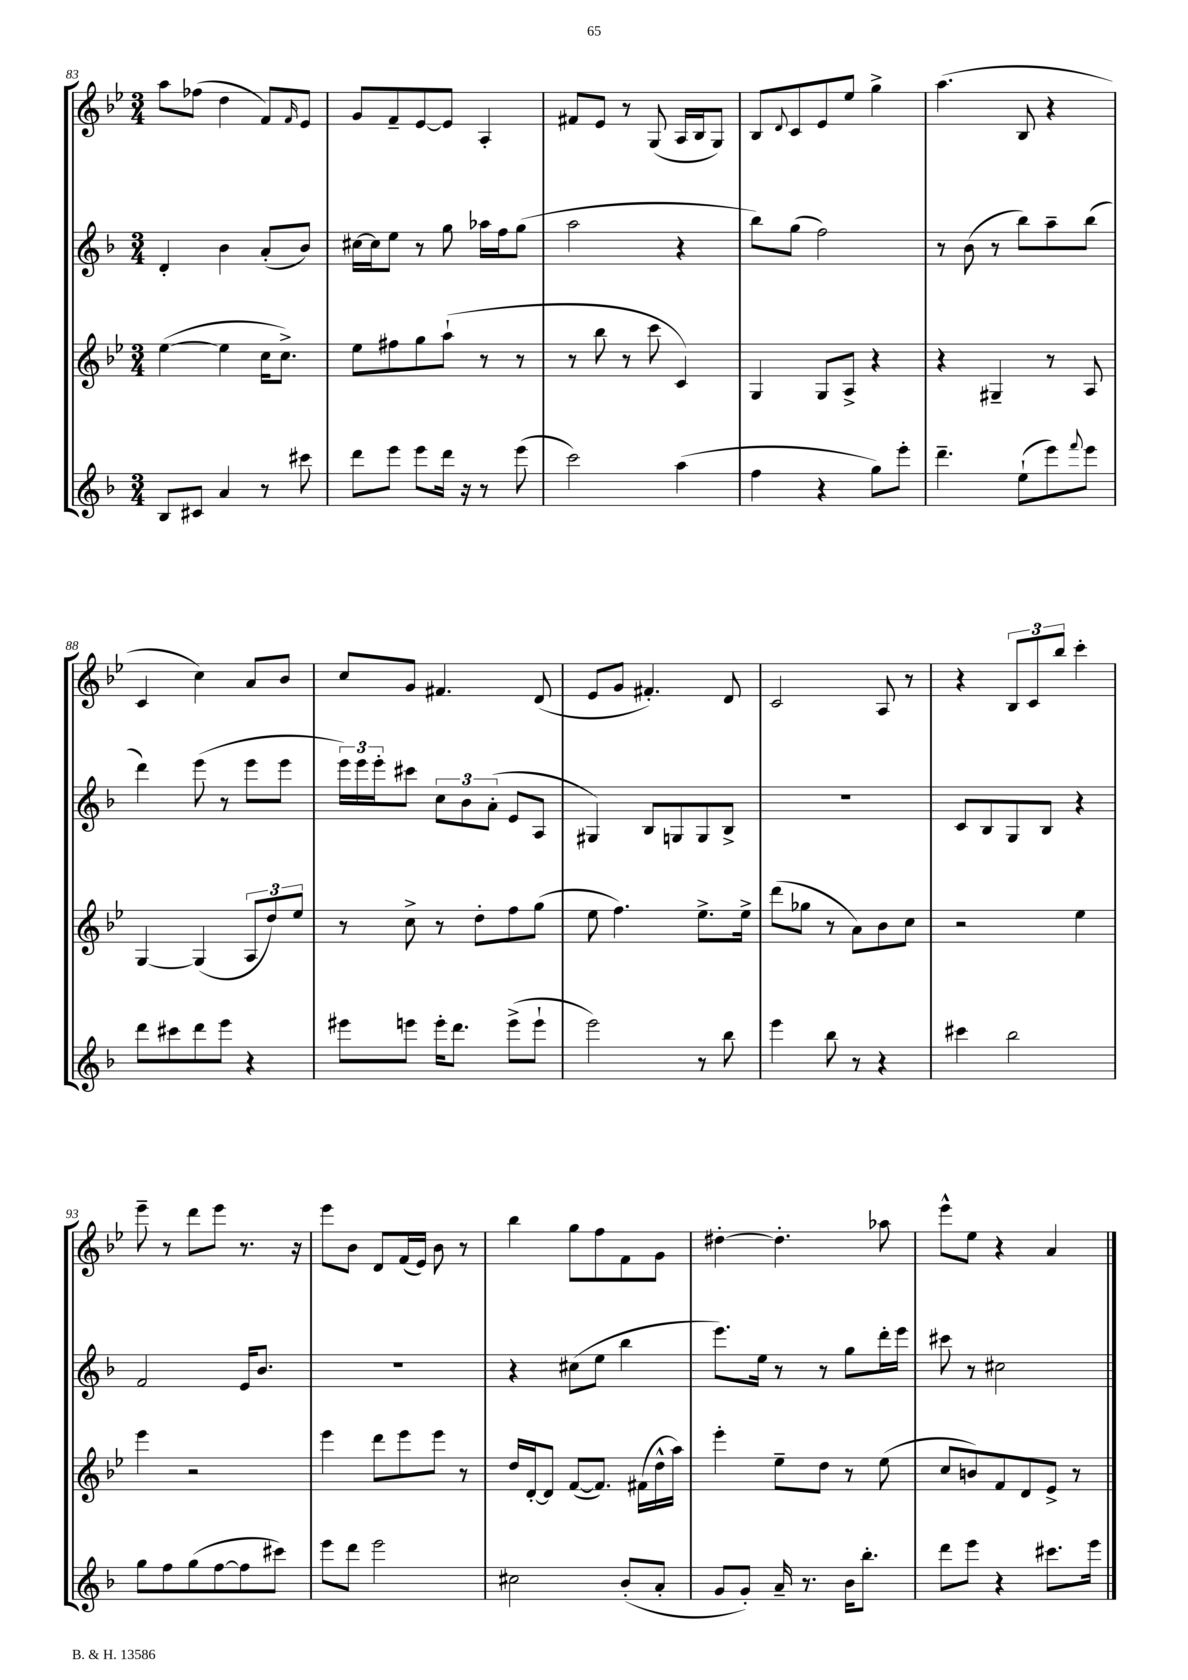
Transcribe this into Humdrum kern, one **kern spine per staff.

**kern	**kern	**kern	**kern
*staff4	*staff3	*staff2	*staff1
*clefG2	*clefG2	*clefG2	*clefG2
*k[b-]	*k[b-e-]	*k[b-]	*k[b-e-]
*M3/4	*M3/4	*M3/4	*M3/4
8B-	([4ee-	4d'	8aa
8c#	.	.	(8ff-
4a	4ee-]	4b-	4dd
8r	16cc	(8a'	8f)
.	8.cc^)	.	.
.	.	.	16qqf
8ccc#	.	8b-)	8e-
=	=	=	=
8ddd	8ee-	[16cc#	8g
.	.	16cc#]	.
8eee	8ff#	8ee	8f~
8eee	8gg	8r	[8e-
16ddd	(8aa`	8gg	8e-]
16r	.	.	.
8r	8r	16aa-	4A'
.	.	16ff	.
(8eee	8r	(8gg	.
=	=	=	=
2ccc)	8r	2aa	8f#
.	8bb-	.	8e-
.	8r	.	8r
.	8ccc	.	(8G
(4aa	4c)	4r	16A
.	.	.	16B-
.	.	.	8G)
=	=	=	=
4ff	4G	8bb-)	8B-
.	.	.	8qqd
.	.	(8gg	8c
4r	8G	2ff)	8e-
.	8A^	.	8ee-
8gg)	4r	.	4gg^
8eee'	.	.	.
=	=	=	=
4.ddd~	4r	8r	(4.aa
.	.	(8b-	.
.	4G#~	8r	.
(8ee`	.	8bb-)	8B-
8eee)	8r	8aa~	4r
8qqfff	.	.	.
8eee	8A	(8bb-	.
=	=	=	=
8ddd	[4G	4ddd)	4c
8ccc#	.	.	.
8ddd	(4G]	(8eee	4cc)
8eee	.	8r	.
4r	12A	8eee	8a
.	12dd)	.	.
.	.	8eee	8b-
.	12ee-	.	.
=	=	=	=
8eee#	8r	24eee)	8cc
.	.	24eee	.
.	.	24eee'	.
8eee	8cc^	8ccc#	8g
16eee'	8r	12cc	4.f#
8.ddd	.	.	.
.	.	12b-	.
.	8dd'	.	.
.	.	(12a'	.
(8eee^	8ff	8e	.
8eee`	(8gg	8A	(8d
=	=	=	=
2eee)	8ee-	4G#)	8e-
.	4.ff)	.	8g
.	.	8B-	4.f#')
.	.	8G	.
8r	8.ee-^	8G	.
8bb-	.	8B-^	8d
.	16ee-^	.	.
=	=	=	=
4eee	(8ddd	2.r	2c
.	8gg-	.	.
8bb-	8r	.	.
8r	8a)	.	.
4r	8b-	.	8A
.	8cc	.	8r
=	=	=	=
4ccc#	2r	8c	4r
.	.	8B-	.
2bb-	.	8G	12B-
.	.	.	12c
.	.	8B-	.
.	.	.	12bb-
.	4ee-	4r	4ccc'
=	=	=	=
8gg	4eee-	2f	8eee-~
8ff	.	.	8r
(8gg	2r	.	8ddd
[8ff	.	.	8eee-
8ff]	.	16e	8.r
.	.	8.b-	.
8ccc#)	.	.	.
.	.	.	16r
=	=	=	=
8eee	4eee-	2.r	8eee-
8ddd	.	.	8b-
2eee	8ddd	.	8d
.	8eee-	.	(16f
.	.	.	16e-)
.	8eee-	.	8b-
.	8r	.	8r
=	=	=	=
2cc#	16dd	4r	4bb-
.	[16d'	.	.
.	8d]	.	.
.	([8f	(8cc#	8gg
.	8.f])	8ee	8ff
(8b-'	.	4bb-	8f
.	(16f#	.	.
8a'	16dd^^	.	8g
.	16aa)	.	.
=	=	=	=
8g	4eee-'	8.eee)	[4dd#'
8g')	.	.	.
.	.	16ee	.
16a~	8ee-~	8r	4.dd#']
8.r	.	.	.
.	8dd	8r	.
16b-	8r	8gg	.
8.bb-'	.	.	.
.	(8ee-	16ddd'	8aa-
.	.	16eee	.
=	=	=	=
8ddd	8cc	8ccc#	8eee-^^
8eee	8b)	8r	8ee-
4r	8f	2cc#	4r
.	8d	.	.
8.ccc#	8e-^	.	4a
.	8r	.	.
16eee	.	.	.
==	==	==	==
*-	*-	*-	*-
